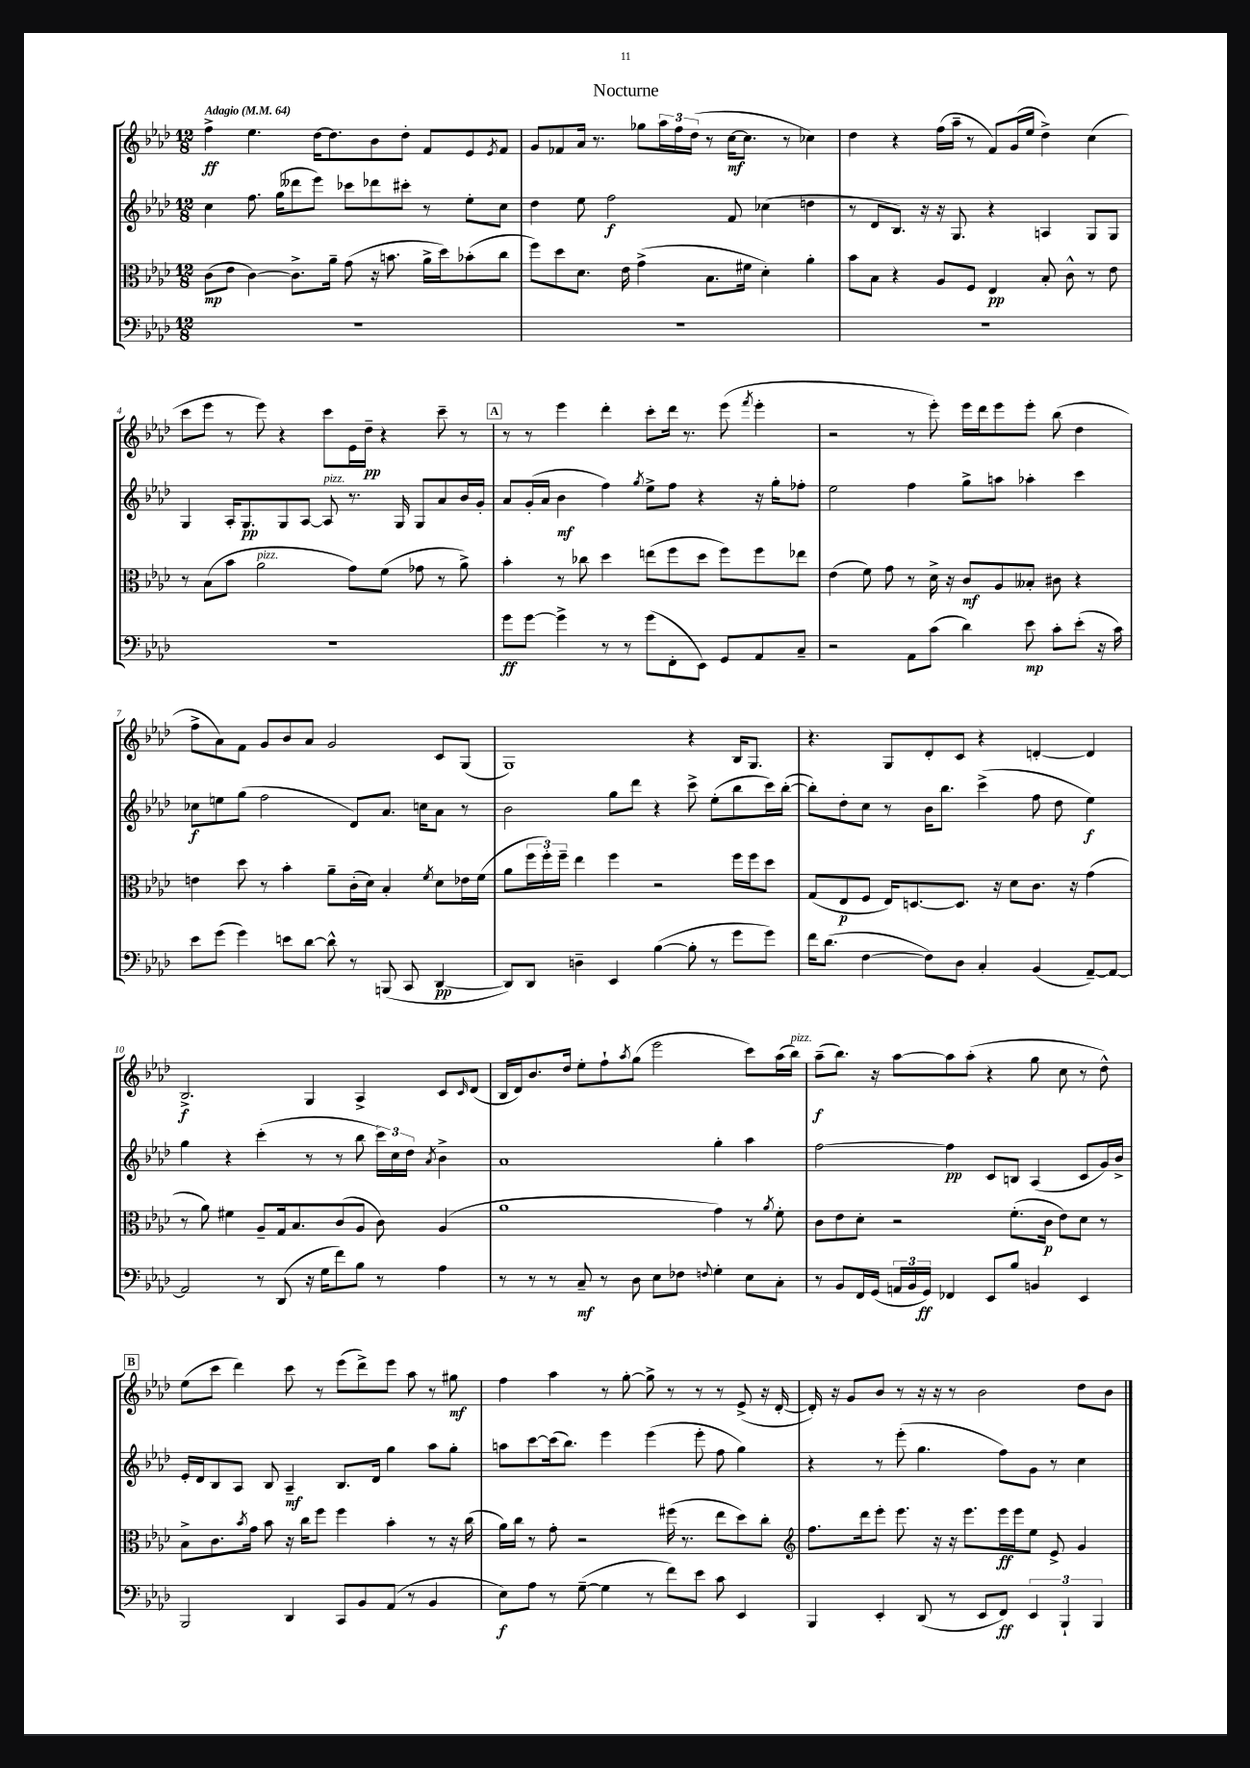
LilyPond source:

\header { title = "Nocturne" }
<<
\new StaffGroup <<
\new Staff = "s0" {
    \clef treble \key aes \major \numericTimeSignature \time 12/8 \tempo "Adagio" 4 = 64
    f''4->\ff ees''4. des''16~ des''8. bes'8 des''8-. f'8 ees'8 \acciaccatura { ees'8 } f'8 |
    g'8 fes'8 aes'16 r8. ges''8 \tuplet 3/2 { aes''16 f''16 des''16( } r8 c''16~\mf c''8. r8 ces''4) |
    des''4 r4 f''16( aes''16-- r8 f'8) g'16( ees''16 des''4->) c''4( |
    c'''8 ees'''8 r8 ees'''8) r4 c'''8 ees'16 des''16--\pp r4 c'''8-- r8 |
    \mark \markup { \box "A" } r8 r8 ees'''4 des'''4-. c'''8-. des'''16 r8. ees'''8( \acciaccatura { f'''8 } ees'''4-. |
    r2 r8 ees'''8-.) ees'''16 des'''16 ees'''8 ees'''8-. bes''8( des''4 |
    f''8-> aes'8) f'8 g'8 bes'8 aes'8 g'2 c'8 g8( |
    g1) r4 bes16 g8. |
    r4. g8 des'8-. c'8 r4 d'4~-. d'4 |
    bes2.->\f g4 aes4-> c'8 \grace { c'16 } des'8( |
    bes16 des'16) bes'8. des''16 ees''8-. f''8-! \acciaccatura { aes''8 } g''8( ees'''2 c'''8) aes''16( bes''16^\markup { \italic "pizz." }) |
    aes''8--\f( bes''8.) r16 aes''8~ aes''8 aes''8-.( r4 g''8 c''8 r8 des''8-^) |
    \mark \markup { \box "B" } ees''8( c'''8 des'''4) c'''8 r8 ees'''8( des'''8->) ees'''8 aes''8 r8 gis''8\mf |
    f''4 aes''4 r8 g''8~-. g''8-> r8 r8 r8 ees'8->( r16 des'16~-. |
    des'16-.) r16 g'8 bes'8 r8 r16 r16 r8 bes'2 des''8 bes'8 \bar "|." |
}
\new Staff = "s1" {
    \clef treble \key aes \major \numericTimeSignature \time 12/8
    c''4 f''8. g''16( deses'''8 ees'''8) ces'''8 des'''8 cis'''8-. r8 ees''8-. c''8 |
    des''4 ees''8 f''2\f f'8 ces''4( d''4 |
    r8 des'8 bes8.) r16 r16 g8. r4 a4 g8 g8 |
    g4 aes16-. g8.\pp g8 aes8~ aes8^\markup { \italic "pizz." } r8. g16 g8 aes'8 bes'16 g'16-. |
    \mark \markup { \box "A" } aes'8 g'16-.( aes'16 bes'4\mf f''4) \acciaccatura { g''8 } ees''8-> f''8 r4 r16 g''16-. fes''8-. |
    ees''2 f''4 g''8-> a''8 aes''4-. c'''4 |
    ces''8\f e''8 g''8( f''2 des'8) aes'8. c''16 aes'8 r8 |
    bes'2 g''8 des'''8 r4 c'''8-> ees''8-.( bes''8 c'''16) bes''16~-.( |
    bes''8-.) des''8-. c''8 r8 bes'16 bes''8. c'''4->( f''8 des''8 ees''4\f) |
    g''4 r4 c'''4-.( r8 r8 bes''8 \tuplet 3/2 { c'''16) c''16 des''16 } \acciaccatura { aes'8 } bes'4-> |
    aes'1 g''4-. aes''4 |
    f''2~ f''4\pp c'8 b8 aes4( c'8 g'16) bes'16-> |
    \mark \markup { \box "B" } ees'16-. des'16 bes8 aes8 bes8 aes4--\mf bes8. des'16 g''4 aes''8 g''8-. |
    a''8 c'''8~ c'''16( bes''8.) ees'''4 ees'''4( ees'''8-. f''8 g''4) |
    r4 r8 ees'''8-.( g''4. f''8) g'8 r8 c''4 \bar "|." |
}
\new Staff = "s2" {
    \clef alto \key aes \major \numericTimeSignature \time 12/8
    c'8\mp( ees'8 c'4~) c'8.-> aes'16-- g'8( r16 b'8. aes'16-> des''16) bes'8-.( c''8 |
    f''8) des''8 des'8. ees'16 g'4->( bes8. fis'16 des'4-.) aes'4-. |
    bes'8 bes8 r4 aes8 f8 ees4\pp bes8-. c'8-^ r8 ees'8 |
    r8 bes8( bes'8 aes'2^\markup { \italic "pizz." } g'8) f'8( ges'8 r8 aes'8->) |
    \mark \markup { \box "A" } bes'4-. r8 ces''8 des''4 e''8( f''8 des''8 f''8) f''8 ees''8 |
    ees'4( f'8) g'8 r8 des'16-> r16 c'8\mf aes8 beses8-. cis'8 r4 |
    e'4 des''8 r8 bes'4-. aes'8-- c'16-.( des'16) bes4-. \acciaccatura { f'8 } des'8 ees'16 f'16( |
    aes'8 \tuplet 3/2 { f''16 f''16-.) f''16-- } ees''4 f''4 r2 f''16 f''16 des''8 |
    g8( ees8\p f8 ees16) d8.~ d8. r16 des'8 c'8. r16 g'4( |
    r8 aes'8) fis'4 aes8-- g16 bes8. c'8( aes8 c'8) aes4( |
    aes'1 g'4) r8 \acciaccatura { aes'8 } f'8-. |
    c'8 ees'8 des'8-. r2 f'8.-.( c'16\p ees'8) des'8 r8 |
    \mark \markup { \box "B" } bes8-> c'8. \acciaccatura { bes'8 } g'16 bes'8 r16 c''16 f''8 f''4 bes'4-. r8 r16 c''16( |
    aes'16) c''16 r8 g'8-. r2 fis''16( r8. ees''8 des''8) c''8-. |
    \clef treble f''8. des'''16 ees'''8-. ees'''8. r16 r16 ees'''8. ees'''16\ff ees'''16 ees''8 ees'8-> g'4 \bar "|." |
}
\new Staff = "s3" {
    \clef bass \key aes \major \numericTimeSignature \time 12/8
    R1. |
    R1. |
    R1. |
    R1. |
    \mark \markup { \box "A" } g'8\ff g'8~ g'4-> r8 r8 g'8( f,8-. ees,8) g,8 aes,8 c8-- |
    r2 aes,8 c'8( des'4) ees'8\mp c'8-. ees'8-.( r16 c'16) |
    ees'8 g'8( g'4) e'8 des'8~ des'8-^ r8 b,,8( c,8 des,4~\pp |
    des,8) des,8 d4-- ees,4 bes4~( bes8-. r8 g'8 g'8) |
    f'16 des'8.( f4~ f8) des8 c4-. bes,4( aes,8~--) aes,8~ |
    aes,2 r8 des,8( r16 g16 f'8) bes8 r8 aes4 |
    r8 r8 r8 c8--\mf r8 des8 ees8 fes8 \appoggiatura { f8 } g4-. ees8 c8-. |
    r8 bes,8 f,16 g,16( \tuplet 3/2 { a,16 bes,16 g,16\ff) } fes,4 ees,8 bes8 b,4 ees,4 |
    \mark \markup { \box "B" } bes,,2 des,4 c,8 bes,8 aes,8( r8 bes,4 |
    ees8\f) aes8 r8 g8~--( g4 r8 f'8) ees'8 c'8 ees,4 |
    bes,,4 ees,4-. des,8( r8 ees,8 f,8\ff) \tuplet 3/2 { ees,4 bes,,4-! bes,,4 } \bar "|." |
}
>>
>>
